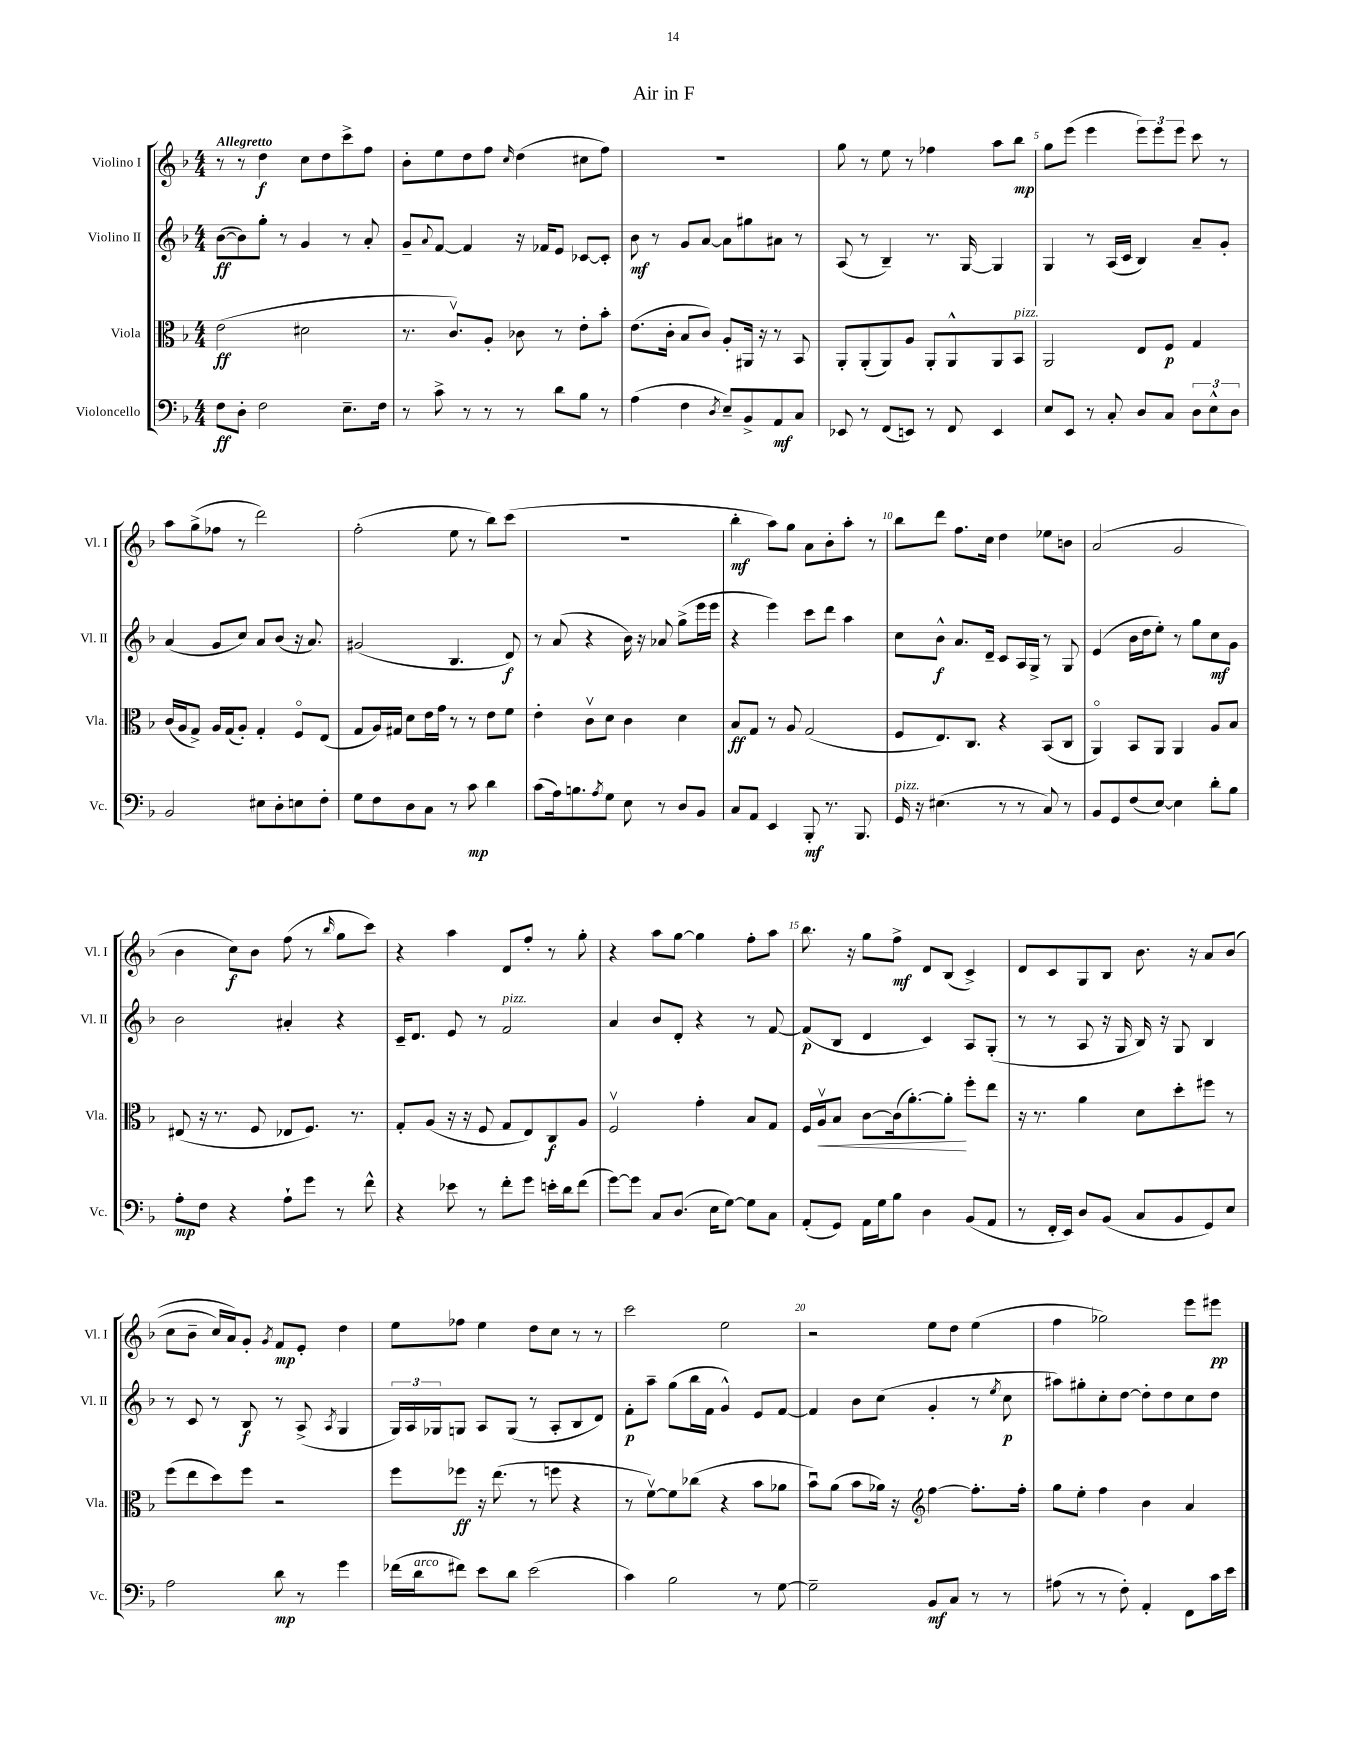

**kern	**dynam	**kern	**dynam	**kern	**dynam	**kern	**dynam
*part4	*part4	*part3	*part3	*part2	*part2	*part1	*part1
*staff4	*staff4	*staff3	*staff3	*staff2	*staff2	*staff1	*staff1
*I"Violoncello	*	*I"Viola	*	*I"Violino II	*	*I"Violino I	*
*I'Vc.	*	*I'Vla.	*	*I'Vl. II	*	*I'Vl. I	*
*clefF4	*	*clefC3	*	*clefG2	*	*clefG2	*
*k[b-]	*	*k[b-]	*	*k[b-]	*	*k[b-]	*
*M4/4	*	*M4/4	*	*M4/4	*	*M4/4	*
=1	=1	=1	=1	=1	=1	=1	=1
!	!	!	!	!	!	!LO:TX:a:B:t=Allegretto	!
8F\L	ff	(2e\	ff	([8b-\L	ff	8r	.
8D'\J	.	.	.	8b-\])	.	8r	.
2F\	.	.	.	8gg'\J	.	4dd\	f
.	.	.	.	8r	.	.	.
.	.	2d#X\	.	4g/	.	8cc\L	.
.	.	.	.	.	.	8dd\	.
8.E~\L	.	.	.	8r	.	8ccc^\	.
.	.	.	.	8a'/	.	8ff\J	.
16F\Jk	.	.	.	.	.	.	.
=2	=2	=2	=2	=2	=2	=2	=2
8r	.	8.r	.	8g~/L	.	8b-'\L	.
.	.	.	.	8qqa/	.	.	.
8c^\	.	.	.	[8f/J	.	8ee\	.
.	.	8.cv/L)	.	.	.	.	.
8r	.	.	.	4f/]	.	8dd\	.
8r	.	8A'/J	.	.	.	8ff\J	.
.	.	.	.	.	.	16qqcc/	.
8r	.	8c-X\	.	16r	.	(4dd\	.
.	.	.	.	16f-X/KL	.	.	.
8d\L	.	8r	.	8e/J	.	.	.
8B-\J	.	8e'\L	.	[8c-X/L	.	8cc#X\L	.
8r	.	8b-'\J	.	8c-'/J]	.	8ff\J)	.
=3	=3	=3	=3	=3	=3	=3	=3
(4A\	.	(8.e\L	.	8b-\	mf	1r	.
.	.	.	.	8r	.	.	.
.	.	16c'\Jk	.	.	.	.	.
4F\	.	8B-/L	.	8g/L	.	.	.
.	.	8c/J)	.	[8a/J	.	.	.
8qD/	.	.	.	.	.	.	.
8E~/L)	.	8A'/L	.	8a\L]	.	.	.
8BB-^/	.	16AA#X/Jk	.	8gg#X\	.	.	.
.	.	16r	.	.	.	.	.
8AA/	mf	8r	.	8a#X\J	.	.	.
8C/J	.	8BB-/	.	8r	.	.	.
=4	=4	=4	=4	=4	=4	=4	=4
8EE-X/	.	8AA'/L	.	(8A/	.	8gg\	.
8r	.	(8AA'/	.	8r	.	8r	.
(8FF/L	.	8AA/)	.	4B-~/)	.	8ee\	.
8EEn/J)	.	8A/J	.	.	.	8r	.
8r	.	8AA'/L	.	8.r	.	4ff-X\	.
8FF/	.	8AA^^/	.	.	.	.	.
.	.	.	.	[16G/	.	.	.
4EE/	.	8AA/	.	4G/]	.	8aa\L	.
!	!	!LO:TX:a:i:t=pizz.	!	!	!	!	!
.	.	8BB-/J	.	.	.	8bb-\J	mp
=5	=5	=5	=5	=5	=5	=5	=5
8E/L	.	2AA/	.	4G/	.	8gg\L	.
8EE/J	.	.	.	.	.	(8eee\J	.
8r	.	.	.	8r	.	4eee\	.
8C'/	.	.	.	(16A/LL	.	.	.
.	.	.	.	16c/JJ	.	.	.
8D/L	.	8E/L	.	4B-/)	.	12eee\L)	.
.	.	.	.	.	.	12eee\	.
8C/J	.	8F/J	p	.	.	.	.
.	.	.	.	.	.	12eee\J	.
12D\L	.	4G/	.	8a~/L	.	8ccc\	.
12E^^\	.	.	.	.	.	.	.
.	.	.	.	8g'/J	.	8r	.
12D\J	.	.	.	.	.	.	.
!!LO:LB:g=z
=6	=6	=6	=6	=6	=6	=6	=6
2BB-/	.	(16c/LL	.	(4a/	.	8aa\L	.
.	.	16A/J	.	.	.	.	.
.	.	8G^/J)	.	.	.	(8gg^\	.
.	.	16A/LL	.	8g/L	.	8ff-X\J	.
.	.	(16G/J	.	.	.	.	.
.	.	8A'/J)	.	8cc/J)	.	8r	.
8E#X\L	.	4G'/	.	8a/L	.	2ddd\)	.
8D'\	.	.	.	(8b-/J	.	.	.
8En\	.	8F/L	.	16r	.	.	.
.	.	.	.	8.a/)	.	.	.
8F'\J	.	(8E/J	.	.	.	.	.
=7	=7	=7	=7	=7	=7	=7	=7
8G\L	.	8G/L	.	(2g#X/	.	(2ff'\	.
8F\	.	16A/L)	.	.	.	.	.
.	.	16G#X/JJ	.	.	.	.	.
8D\	.	8d\L	.	.	.	.	.
8C\J	.	16e\L	.	.	.	.	.
.	.	16g\JJ	.	.	.	.	.
8r	.	8r	.	4.B-/	.	8ee\	.
8c\	mp	8r	.	.	.	8r	.
4d\	.	8e\L	.	.	.	8bb-\L)	.
.	.	8f\J	.	8d/)	f	(8ccc\J	.
=8	=8	=8	=8	=8	=8	=8	=8
(8c\L	.	4e'\	.	8r	.	1r	.
16A\k)	.	.	.	(8a/	.	.	.
8.Bn\	.	.	.	.	.	.	.
.	.	8cv\L	.	4r	.	.	.
8qA/	.	.	.	.	.	.	.
8G\J	.	8d\J	.	.	.	.	.
8E\	.	4c\	.	16b-\)	.	.	.
.	.	.	.	16r	.	.	.
8r	.	.	.	8a-X/	.	.	.
8D/L	.	4d\	.	(8gg^\L	.	.	.
8BB-/J	.	.	.	16eee\L	.	.	.
.	.	.	.	16eee\JJ	.	.	.
=9	=9	=9	=9	=9	=9	=9	=9
8C/L	.	8B-/L	ff	4r	.	4bb-'\	mf
8AA/J	.	8G/J	.	.	.	.	.
4EE/	.	8r	.	4eee\)	.	8aa\L)	.
.	.	8A/	.	.	.	8gg\J	.
8BBB-'/	mf	(2G/	.	8ccc\L	.	8a\L	.
8.r	.	.	.	8ddd\J	.	8b-'\	.
.	.	.	.	4aa\	.	8aa'\J	.
8.BBB-/	.	.	.	.	.	.	.
.	.	.	.	.	.	8r	.
=10	=10	=10	=10	=10	=10	=10	=10
!LO:TX:a:i:t=pizz.	!	!	!	!	!	!	!
16GG/	.	8F/L	.	8cc\L	.	8bb-\L	.
16r	.	.	.	.	.	.	.
(4.E#X\	.	8.E/)	.	8b-^^\J	f	8ddd\J	.
.	.	.	.	8.a/L	.	8.ff\L	.
.	.	8.C/J	.	.	.	.	.
.	.	.	.	16d~/Jk	.	16cc\Jk	.
8r	.	4r	.	8c/L	.	4dd\	.
8r	.	.	.	16A/L	.	.	.
.	.	.	.	16G^/JJ	.	.	.
8C/)	.	(8BB-/L	.	8r	.	8ee-X\L	.
8r	.	8C/J	.	8G/	.	8bn\J	.
=11	=11	=11	=11	=11	=11	=11	=11
8BB-/L	.	4AA/)	.	(4e/	.	(2a/	.
8GG/	.	.	.	.	.	.	.
(8F/	.	8BB-/L	.	16b-\LL	.	.	.
.	.	.	.	16dd\J	.	.	.
[8E/J)	.	8AA/J	.	8ee'\J)	.	.	.
4E\]	.	4AA/	.	8r	.	2g/	.
.	.	.	.	8gg\L	.	.	.
8d'\L	.	8A/L	.	8cc\	mf	.	.
8B-\J	.	8B-/J	.	8g\J	.	.	.
!!LO:LB:g=z
=12	=12	=12	=12	=12	=12	=12	=12
8A'\L	mp	(8E#X/	.	2b-\	.	4b-\	.
8F\J	.	16r	.	.	.	.	.
.	.	8.r	.	.	.	.	.
4r	.	.	.	.	.	8cc\L)	f
.	.	8F/	.	.	.	8b-\J	.
8A`\L	.	8E-X/L	.	4a#X'/	.	(8ff\	.
8g\J	.	8.F/J)	.	.	.	8r	.
.	.	.	.	.	.	16qqbb-/	.
8r	.	.	.	4r	.	8gg\L	.
.	.	8.r	.	.	.	.	.
8f^^\	.	.	.	.	.	8ccc\J)	.
=13	=13	=13	=13	=13	=13	=13	=13
4r	.	8G'/L	.	16c~/KL	.	4r	.
.	.	.	.	8.d/J	.	.	.
.	.	(8A/J	.	.	.	.	.
8e-X\	.	16r	.	8e/	.	4aa\	.
.	.	16r	.	.	.	.	.
8r	.	8F/	.	8r	.	.	.
!	!	!	!	!LO:TX:a:i:t=pizz.	!	!	!
8f'\L	.	8G/L	.	2f/	.	8d/L	.
8g\J	.	8E/)	.	.	.	8ff'/J	.
16en'\LL	.	8C/	f	.	.	8r	.
16d\J	.	.	.	.	.	.	.
(8f\J	.	8A/J	.	.	.	8gg'\	.
=14	=14	=14	=14	=14	=14	=14	=14
[8g\L)	.	2Fv/	.	4a/	.	4r	.
8g\J]	.	.	.	.	.	.	.
8C/L	.	.	.	8b-/L	.	8aa\L	.
(8.D/J	.	.	.	8d'/J	.	[8gg\J	.
.	.	4g'\	.	4r	.	4gg\]	.
16E\KL	.	.	.	.	.	.	.
[8G\J)	.	.	.	.	.	.	.
8G\L]	.	8B-/L	.	8r	.	8ff'\L	.
8C\J	.	8G/J	.	[8f/	.	8aa\J	.
=15	=15	=15	=15	=15	=15	=15	=15
(8AA'/L	.	16F/LL	.	(8f/L]	p	8.bb-\	.
!	!	!	!LO:HP:b	!	!	!	!
.	.	16Av/J	<	.	.	.	.
8GG/J)	.	8B-/J	.	8B-/J	.	.	.
.	.	.	.	.	.	16r	.
16AA\LL	.	[8c\L	.	4d/	.	8gg\L	.
16G\J	.	.	.	.	.	.	.
8B-\J	.	(16c\k]	.	.	.	8ff^\J	mf
.	.	[8.a'\)	.	.	.	.	.
4D\	.	.	.	4c/)	.	8d/L	.
.	.	8a'\J]	.	.	.	(8B-/J	.
(8BB-/L	.	8ff'\L	[	8A/L	.	4c^/)	.
8AA/J	.	8ee\J	.	(8G'/J	.	.	.
=16	=16	=16	=16	=16	=16	=16	=16
8r	.	16r	.	8r	.	8d/L	.
.	.	8.r	.	.	.	.	.
16FF'/LL	.	.	.	8r	.	8c/	.
16EE/JJ)	.	.	.	.	.	.	.
8D/L	.	4a\	.	8A/	.	8G/	.
(8BB-/J	.	.	.	16r	.	8B-/J	.
.	.	.	.	16G/	.	.	.
8C/L	.	8d\L	.	16B-/)	.	8.b-\	.
.	.	.	.	16r	.	.	.
8BB-/	.	8dd'\	.	8G/	.	.	.
.	.	.	.	.	.	16r	.
8GG/)	.	8ff#X\J	.	4B-/	.	8a/L	.
8E/J	.	8r	.	.	.	((8b-/J	.
!!LO:LB:g=z
=17	=17	=17	=17	=17	=17	=17	=17
2A\	.	(8ff\L	.	8r	.	8cc\L	.
.	.	8ee\	.	8c/	.	8b-~\J	.
.	.	8dd\)	.	8r	.	16cc/LL)	.
.	.	.	.	.	.	16a/J)	.
.	.	8ff\J	.	8B-/	f	8g'/J	.
.	.	.	.	.	.	8qg/	.
8d\	mp	2r	.	8r	.	8f/L	mp
8r	.	.	.	(8A^/	.	8e'/J	.
.	.	.	.	8qA/	.	.	.
4g\	.	.	.	4G/	.	4dd\	.
=18	=18	=18	=18	=18	=18	=18	=18
(16f-X\LL	.	8ff\L	.	24G/LL)	.	8ee\L	.
.	.	.	.	24A/	.	.	.
!LO:TX:a:i:t=arco	!	!	!	!	!	!	!
16d\J	.	.	.	.	.	.	.
.	.	.	.	24G-X/J	.	.	.
8f#X\J)	.	8ff-X\J	ff	8Gn/J	.	8ff-X\J	.
8e\L	.	16r	.	8A/L	.	4ee\	.
.	.	(8.ee\	.	.	.	.	.
8d\J	.	.	.	(8G/J	.	.	.
(2e\	.	8r	.	8r	.	8dd\L	.
.	.	8ffn\	.	8A'/L	.	8cc\J	.
.	.	4r	.	8B-/	.	8r	.
.	.	.	.	8d/J)	.	8r	.
=19	=19	=19	=19	=19	=19	=19	=19
4c\)	.	8r	.	8f'\L	p	2ccc\	.
.	.	[8fv\L)	.	8aa~\J	.	.	.
2B-\	.	8f\]	.	(8gg\L	.	.	.
.	.	(8cc-X\J	.	16bb-\L	.	.	.
.	.	.	.	16f\JJ	.	.	.
.	.	4r	.	4g^^/)	.	2ee\	.
8r	.	8b-\L	.	8e/L	.	.	.
[8G\	.	8a-X\J	.	[8f/J	.	.	.
=20	=20	=20	=20	=20	=20	=20	=20
2G~\]	.	8b-u\L)	.	4f/]	.	2r	.
.	.	(8a\J	.	.	.	.	.
.	.	8b-\L	.	8b-\L	.	.	.
.	.	16a-X\Jk)	.	(8cc\J	.	.	.
.	.	16r	.	.	.	.	.
*	*	*clefG2	*	*	*	*	*
8BB-/L	mf	[4ff\	.	4g'/	.	8ee\L	.
8C/J	.	.	.	.	.	8dd\J	.
8r	.	8.ff'\L]	.	8r	.	(4ee\	.
.	.	.	.	8qee/	.	.	.
8r	.	.	.	8cc\	p	.	.
.	.	16ff'\Jk	.	.	.	.	.
=21	=21	=21	=21	=21	=21	=21	=21
(8A#X\	.	8gg\L	.	8aa#X\L)	.	4ff\	.
8r	.	8ee'\J	.	8gg#X'\	.	.	.
8r	.	4ff\	.	8cc'\	.	2gg-X\)	.
8F'\)	.	.	.	[8dd\J	.	.	.
4AA'/	.	4b-\	.	8dd'\L]	.	.	.
.	.	.	.	8dd\	.	.	.
8FF\L	.	4a/	.	8cc\	.	8eee\L	.
16c\L	.	.	.	8dd\J	.	8eee#X\J	pp
16e\JJ	.	.	.	.	.	.	.
==	==	==	==	==	==	==	==
*-	*-	*-	*-	*-	*-	*-	*-
